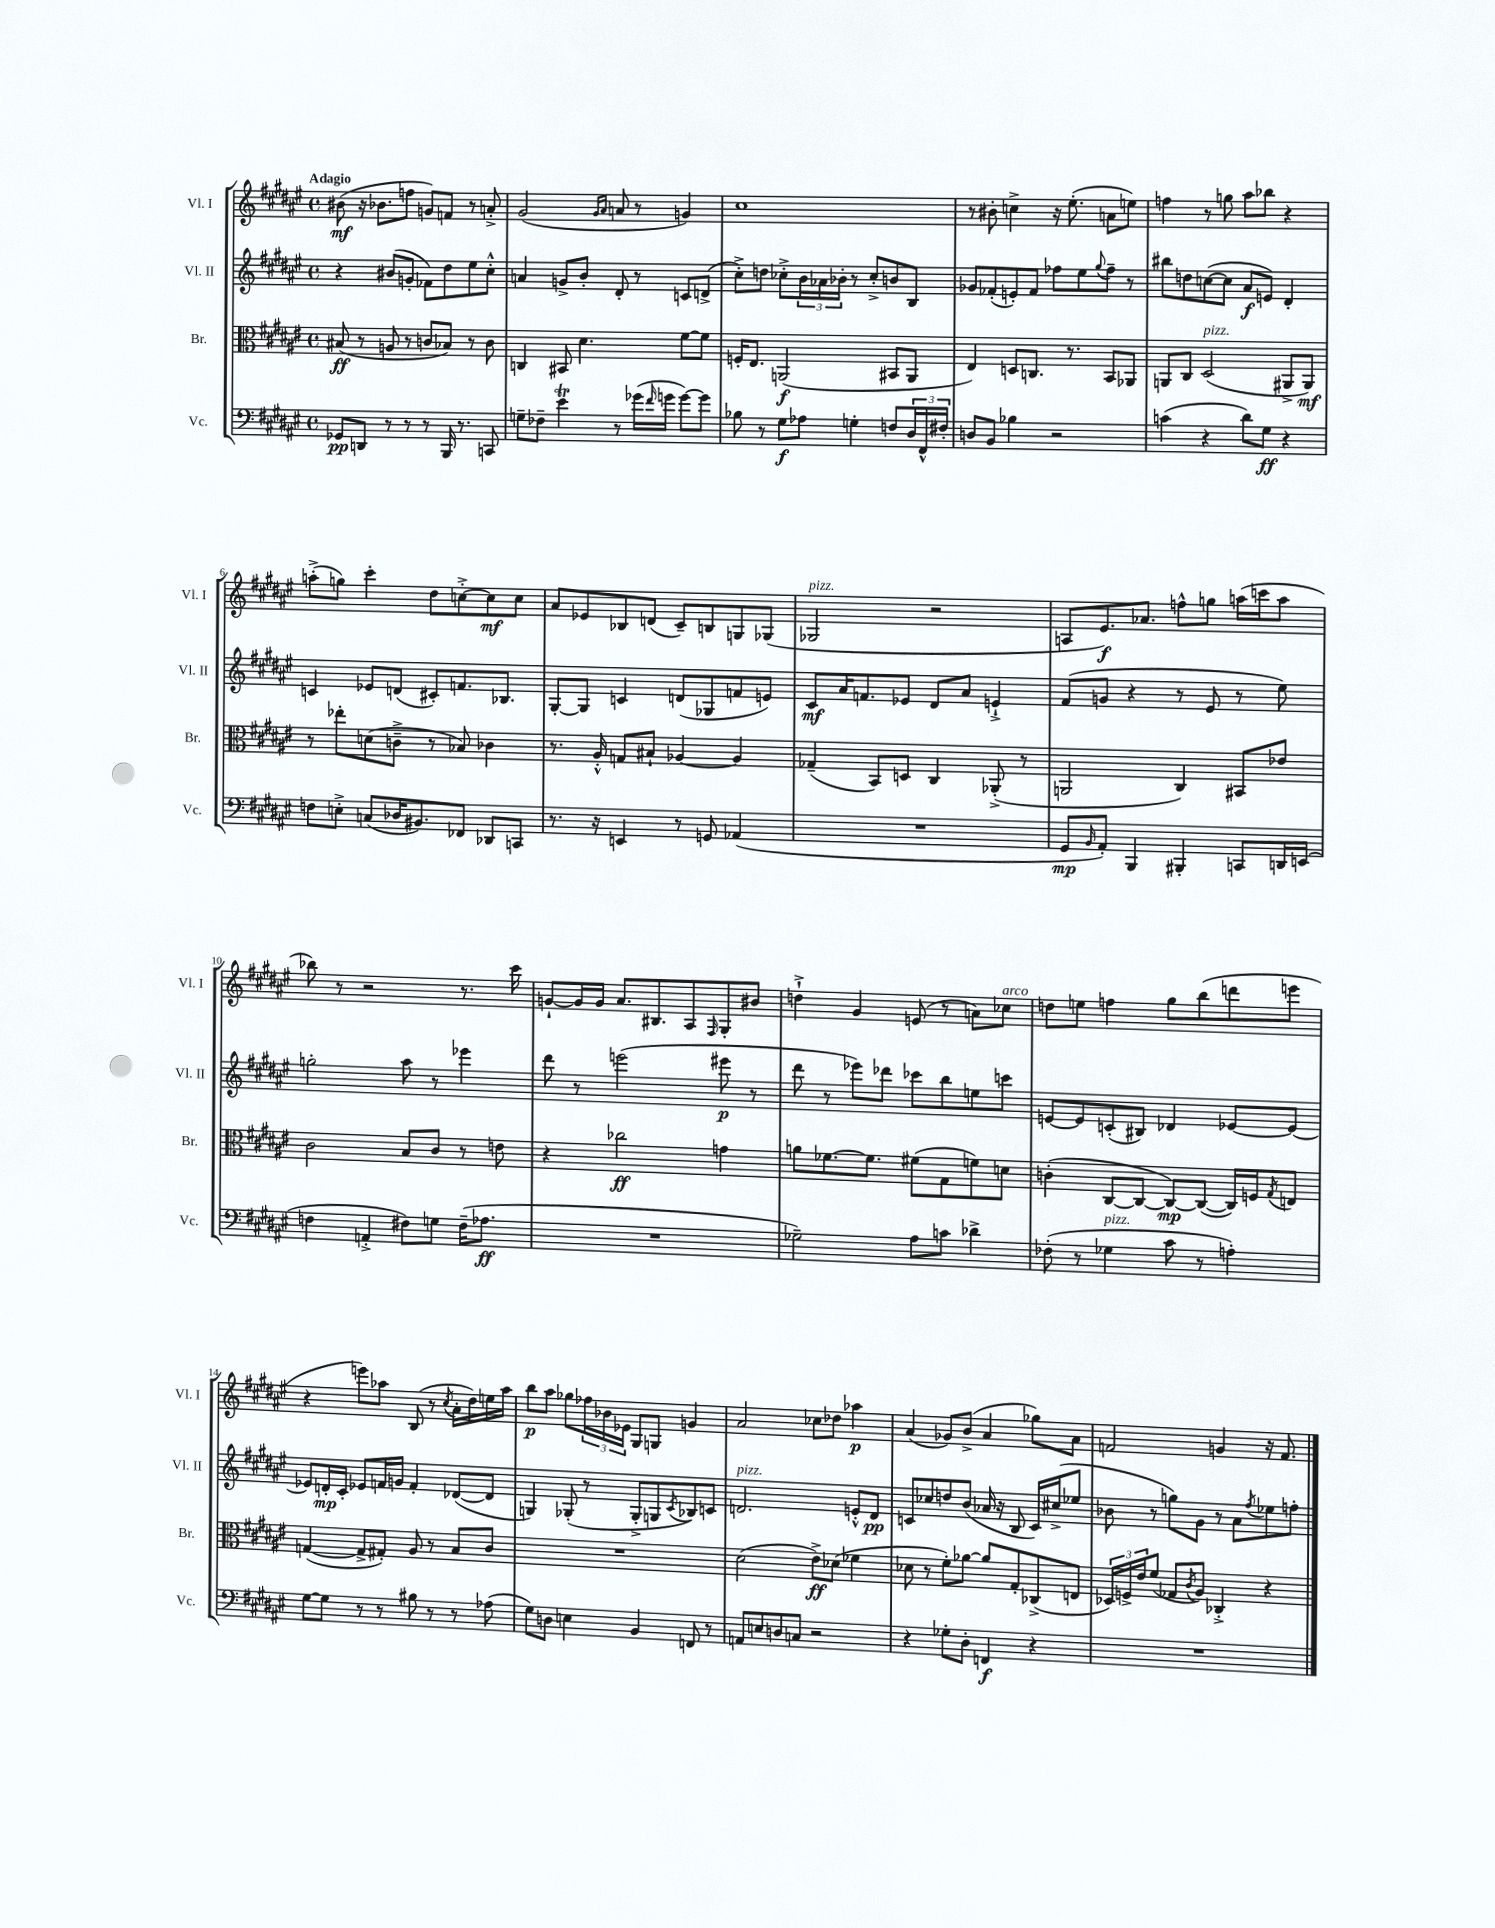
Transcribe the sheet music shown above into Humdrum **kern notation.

**kern	**kern	**kern	**kern
*staff4	*staff3	*staff2	*staff1
*clefF4	*clefC3	*clefG2	*clefG2
*k[f#c#g#d#a#e#]	*k[f#c#g#d#a#e#]	*k[f#c#g#d#a#e#]	*k[f#c#g#d#a#e#]
*M4/4	*M4/4	*M4/4	*M4/4
*met(c)	*met(c)	*met(c)	*met(c)
8GG-	(8B#	4r	(8b#
8DD	8r	.	16r
.	.	.	8.b-
8r	8A	(8b#	.
8r	8r	8g'	8ff
8r	8c	8f-)	8g)
16BBB	8B-)	8dd#	8f
8.r	.	.	.
.	8r	8ee#	8r
8CC	8c	8cc#'^^	8a'^
=	=	=	=
8G~	4C	4a	(2g#
8F-~	.	.	.
4e#	8BB#	8g^	.
.	4.d#	8b'	.
.	.	.	16qqg#
.	.	.	16qqa#
8r	.	8d#'	8a
(16g-	.	8r	8r
16qqf#	.	.	.
16g	.	.	.
[8g)	[8f#	8c	4g)
8g]	8f#]	(8d^	.
=	=	=	=
8B-	16F'	8cc#'^)	1cc#
.	8.E#	.	.
8r	.	8dd	.
8G#	(2AA	8cc-'^	.
8A-	.	24b	.
.	.	24a-	.
.	.	24b-'	.
4G'	.	8r	.
.	.	8cc-'^	.
8F	8BB#	8b	.
24D#	8AA	8B	.
24FF#^^	.	.	.
24F#'	.	.	.
=	=	=	=
8D	4E#)	8g-	8r
8BB	.	(8f-'	8b#'
4B-	8D	8e')	4cc^
.	8.C	8f-	.
2r	.	8ff-	16r
.	8.r	.	(8.ee#'
.	.	8ee#	.
.	.	8qqgg#	.
.	8BB	8ff-~	8a
.	8AA-	8r	8ee)
=	=	=	=
(4c	8AA	8bb#	4ff
.	8C#	8dd	.
4r	(2D#	([8cc	8r
.	.	8cc]	8gg
8d#)	.	8a#	8aa#
8G#	.	8e)	8bb-
4r	8AA#^	4d#'	4r
.	8AA#)	.	.
=	=	=	=
8F	8r	4c	(8aa'^
8E'^	8ee-'	.	8gg)
(8C	(8d	8e-	4ccc#'
16D-	8c~^	(8d	.
8.BB#)	.	.	.
.	8r	8c#')	8dd#
8FF-	8B-)	8.f	[8cc'^
8DD-	4c-	.	8cc]
.	.	8.B-	.
8CC	.	.	8cc
=	=	=	=
8.r	8.r	[8G#'	8a#
.	.	8G#]	8e-
16r	16A#'^^	.	.
4EE	8G	4c	8B-
.	8B#`	.	(8d
8r	[4A-	(8d	8c#~)
8GG	.	8G-	8B
(4AA-	4A-]	8f	8G
.	.	8e)	(8G-
=	=	=	=
1r	(4G-~	8c#	2G-
.	.	16a#	.
.	.	8.f	.
.	8BB)	.	.
.	8D	8e-	.
.	4C#	8d#	2r
.	.	8a#	.
.	(8AA-'^	4e`^	.
.	8r	.	.
=	=	=	=
8GG#	2AA	(8f#	8A
16qqBB	.	.	.
8AA#')	.	8g	8.e#)
4BBB	.	4r	.
.	.	.	8.a-
4BBB#'	4C#)	8r	8ff^^
.	.	8e#	8gg
8CC	8BB#	8r	(16aa
.	.	.	16ccc
16DD	8e-	8ee#)	8aa
(16EE	.	.	.
=	=	=	=
4F	2c#	2gg'	8bb-)
.	.	.	8r
4AA'^	.	.	2r
8F#)	8B	8aa#	.
8G	8c#	8r	.
(16F#~	8r	4eee-	8.r
8.A-	.	.	.
.	8e	.	.
.	.	.	16ccc#
=	=	=	=
1r	4r	8ddd#	[8g`
.	.	8r	16g]
.	.	.	16g
.	2cc-	(2eee	8.a#
.	.	.	8.B#
.	.	.	8A#
.	.	.	16qqF#
.	4g	8eee#	8G#'
.	.	8r	8b#
=	=	=	=
2G-~)	8a	8ddd#	4dd`^
.	[8.f-	8r	.
.	.	8eee-)	4g#
.	8.f-]	.	.
.	.	8ddd-	.
8A#	(8f#	8ccc-	(8e
8c	8G#	8bb	8r
4d-^	8f)	8ee	8a)
.	8d	8ccc	8cc-
=	=	=	=
(8F-'	(4c'	[8e	8dd
8r	.	8e]	8ee
4G-	[8C#	(8c'	4ff
.	8C#_	8B#)	.
8c#	8C#_)	4d-	8gg#
8r	(8C#_	.	(8bb
4A')	16C#])	[8e-	8ddd
.	16F	.	.
.	8qG#	.	.
.	8E	8e-_	8eee
=	=	=	=
[8G#	([4G	8e-]	4r
8G#]	.	16d'	.
.	.	16c#'	.
8r	8G^]	8e-	8eee)
8r	8G#')	16f	8aa-
.	.	16g	.
8B#	8A#	4f'	(8B
8r	8r	.	8r
.	.	.	8qcc#
8r	8B	([8d-	16a#'
.	.	.	16dd#)
(8A-	8c#	8d-]	16ee
.	.	.	16aa-
=	=	=	=
8G#)	1r	4G)	8bb
8D	.	.	8aa#
4E	.	(8G-'	8gg-
.	.	8r	24ff-
.	.	.	24b-
.	.	.	24e-
4BB	.	8G-'^	8G#
.	.	8G	8G
.	.	8qc#	.
8FF	.	8B-)	4g
8r	.	8c	.
=	=	=	=
8AA	(2d#	2.d	2a#
8E	.	.	.
8D	.	.	.
8C	.	.	.
2r	8e#^)	.	8cc-
.	(8d-	.	8dd-
.	4f-	8e'^^	4aa-
.	.	8d	.
=	=	=	=
4r	8d-	8c	(4a#
.	8r	8cc-	.
8G-'	8f#')	8dd	8g-)
8D#'	[8a-	(8b	(8b^
4FF	8a-]	16a-	4a#
.	.	16r	.
.	8G#'	8B	.
4r	(8C-^	16c)	8gg-)
.	.	(16cc#^	.
.	8E	8ee-	8a#
=	=	=	=
1r	24D-)	8b-	2f
.	24F^	.	.
.	24e#	.	.
.	(8f#	8r	.
.	8G-	8gg)	.
.	8qc#	.	.
.	8A#)	8g#	.
.	4C-'^	8r	4g
.	.	8a#	.
.	.	8qff#	.
.	4r	8ee-	16r
.	.	.	8.f
.	.	8ff'	.
==	==	==	==
*-	*-	*-	*-
